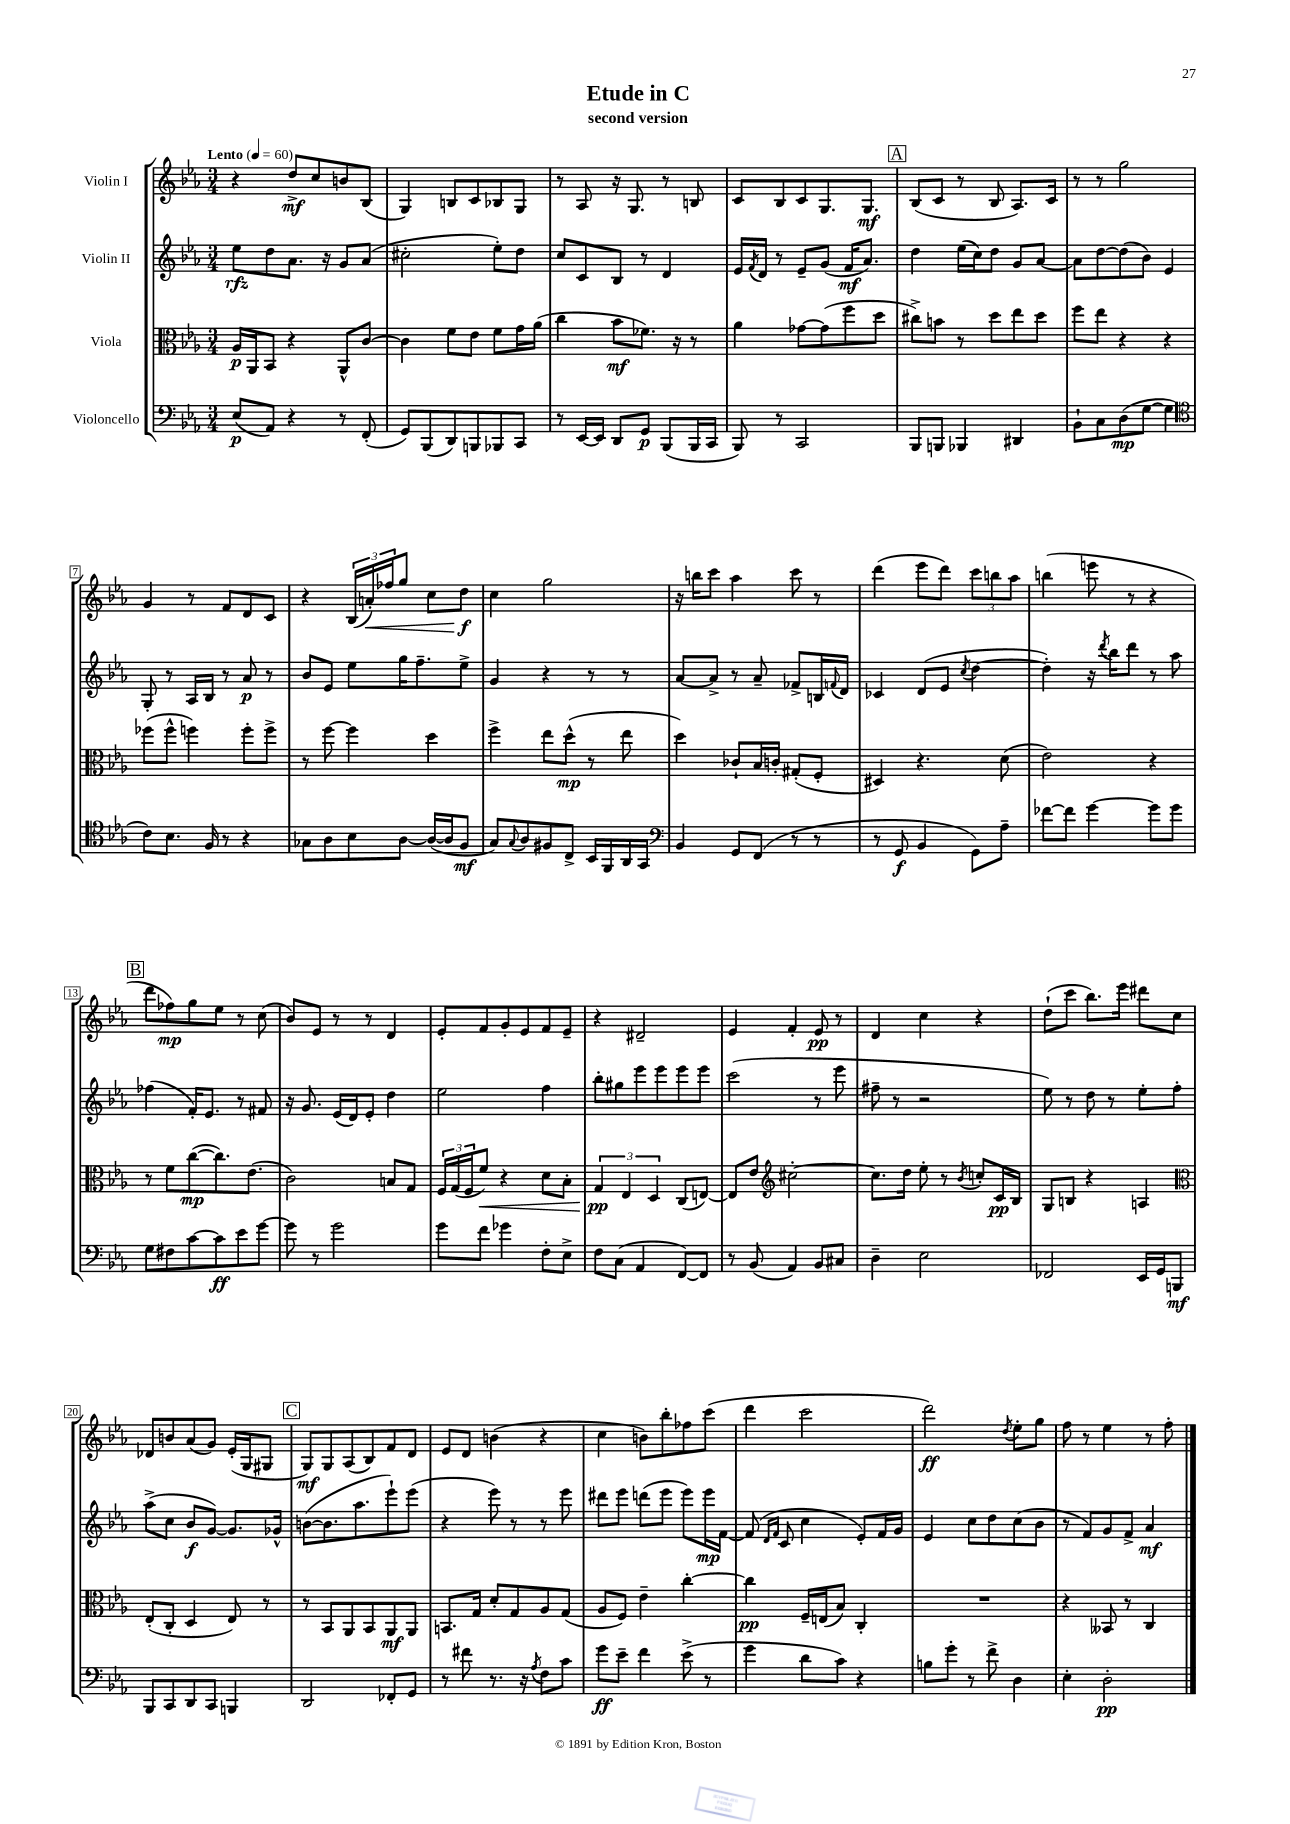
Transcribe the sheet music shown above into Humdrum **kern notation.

**kern	**kern	**kern	**kern
*staff4	*staff3	*staff2	*staff1
*clefF4	*clefC3	*clefG2	*clefG2
*k[b-e-a-]	*k[b-e-a-]	*k[b-e-a-]	*k[b-e-a-]
*M3/4	*M3/4	*M3/4	*M3/4
*MM60	*MM60	*MM60	*MM60
(8E-	16A-	8ee-	4r
.	16AA-	.	.
8AA-)	8BB-	8dd	.
4r	4r	8.a-	8dd^
.	.	.	8cc
.	.	16r	.
8r	8AA-^^	8g	8b
(8FF'	[8c	(8a-	(8B-
=	=	=	=
8GG)	4c]	2cc#'	4G)
(8BBB-	.	.	.
8DD)	8f	.	8B
8BBB	8e-	.	8c
8BBB-	8f	8ee-')	8B-
8CC	16g	8dd	8G
.	(16a-	.	.
=	=	=	=
8r	4cc	8cc	8r
[16EE-	.	8c	8A-
16EE-]	.	.	.
8DD	8b-	8B-	16r
.	.	.	8.G
8GG	8.f-)	8r	.
(8BBB-	.	4d	8r
.	16r	.	.
16BBB-	8r	.	8B
16CC	.	.	.
=	=	=	=
8BBB-)	4a-	16e-	8c
.	.	8qf	.
.	.	16d	.
8r	.	8r	8B-
2CC	[8g-	8e-~	8c
.	(8g-]	(8g	8.G
.	8ff	16f	.
.	.	8.a-)	8.G
.	8dd	.	.
=	=	=	=
8BBB-	8cc#^)	4dd	(8B-
8BBB	8b	.	8c
4BBB-	8r	(16ee-	8r
.	.	16cc)	.
.	8dd	8dd	8B-
4DD#	8ee-	8g	8.A-)
.	8dd	[8a-	.
.	.	.	16c
=	=	=	=
8BB-`	8ff	8a-]	8r
8C	8ee-	[8dd	8r
(8D	4r	(8dd]	2gg
[8G	.	8b-)	.
4G]	4r	4e-	.
=	=	=	=
*clefC4	*	*	*
8c)	(8ff-	8G'	4g
8.B-	8ff-^^	8r	.
.	4ff)	16A-	8r
16F	.	16B-	.
8r	.	8r	8f
4r	8ff'	8a-	8d
.	8ff^	8r	8c
=	=	=	=
8G-	8r	8b-	4r
8A-	[8ff	8e-	.
8B-	4ff]	8ee-	(24B-
.	.	.	24a')
.	.	.	24ff-
[8A-	.	16gg	8gg
.	.	8.ff~	.
(16A-_	4dd	.	8cc
16A-]	.	.	.
8F	.	8ee-^	8dd
=	=	=	=
8G)	4ff^	4g	4cc
8qqG	.	.	.
8A-	.	.	.
8F#	8ee-	4r	2gg
8C^	(8dd^^	.	.
16BB-	8r	8r	.
16FF	.	.	.
16AA-	8ee-	8r	.
16GG	.	.	.
=	=	=	=
*clefF4	*	*	*
4BB-	4dd)	[8a-	16r
.	.	.	16bb
.	.	8a-^]	8ccc
8GG	8c-`	8r	4aa-
(8FF	16B-	8a-~	.
.	16c'	.	.
8r	(8G#'	8f-^	8ccc
8r	8F'	16B	8r
.	.	8qqf	.
.	.	16d	.
=	=	=	=
8r	4D#)	4c-	(4ddd
8GG	.	.	.
4BB-	4.r	(8d	8eee-
.	.	8e-	8ddd)
.	.	8qcc	.
8GG)	.	[4dd	12ccc
.	.	.	12bb
8A-~	(8d	.	.
.	.	.	12aa-
=	=	=	=
[8f-	2e-)	4dd'])	(4bb
8f-]	.	.	.
[4g	.	16r	8eee
.	.	8qddd	.
.	.	16bb-	.
.	.	8ddd	8r
8g]	4r	8r	4r
8g	.	8aa-	.
=	=	=	=
8G	8r	(4ff-	8ddd
8F#	8f	.	8ff-)
[8c	([8cc	16f')	8gg
.	.	8.e-	.
8c]	8.cc])	.	8ee-
8e-	.	8r	8r
.	(8.e-	.	.
[8g	.	8f#	(8cc
=	=	=	=
8g]	2c)	16r	8b-)
.	.	8.g	.
8r	.	.	8e-
2g	.	(16e-	8r
.	.	16d)	.
.	.	8e-'	8r
.	8B	4dd	4d
.	8G	.	.
=	=	=	=
8g	24F	2ee-	8e-'
.	(24G	.	.
.	24F	.	.
8f	8f)	.	8f
4g-	4r	.	8g'
.	.	.	8e-
8F'	8d	4ff	8f
8E-^	8B-'	.	8e-~
=	=	=	=
8F	6G	8bb-'	4r
(8C	.	8gg#	.
.	6E-	.	.
4AA-	.	8eee-	2d#~
.	6D	.	.
.	.	8eee-	.
[8FF)	(8C	8eee-	.
8FF]	[8E)	8eee-	.
=	=	=	=
8r	8E]	(2ccc	4e-
(8BB-	8e-	.	.
*	*clefG2	*	*
4AA-)	[2cc#'	.	4f'
8BB-	.	8r	8e-
8C#	.	8eee-	8r
=	=	=	=
4D~	8.cc#]	8ff#~	4d
.	.	8r	.
.	16dd	.	.
2E-	8ee-'	2r	4cc
.	8r	.	.
.	8qb-	.	.
.	8cc'	.	4r
.	16c	.	.
.	16B-	.	.
=	=	=	=
2FF-	8G	8ee-)	(8dd`
.	8B	8r	8ccc
.	4r	8dd	8.bb-)
.	.	8r	.
.	.	.	16eee-
16EE-	4A	8ee-'	8ddd#
16GG	.	.	.
8BBB	.	8ff'	8cc
=	=	=	=
*	*clefC3	*	*
8BBB-	(8E-'	(8aa-^	8d-
8CC	8C'	8cc	8b
8DD	4D	8b-	(8a-
8CC	.	[8g)	8g)
4BBB	8E-)	8.g]	(16e-'
.	.	.	16G
.	8r	.	8G#
.	.	16g-^^	.
=	=	=	=
2DD	8r	([8b	8G)
.	8BB-	8.b]	8G
.	8AA-	.	(8A-
.	.	8.aa-	.
.	8BB-	.	8B-)
8FF-'	8AA-	8eee-`)	8f
8GG	8AA-	(8eee-	8d
=	=	=	=
8r	8.BB	4r	8e-
8f#	.	.	8d
.	16G	.	.
8.r	8d'	8eee-)	(4b
.	8G	8r	.
16r	.	.	.
8qA-	.	.	.
8F	8A-	8r	4r
8c	(8G	8eee-	.
=	=	=	=
8g	8A-	8ddd#	4cc
8e-~	8F)	8eee-	.
4f	4e-~	(8ddd	8b)
.	.	8eee-	8bb-'
(8e-^	[4cc'	8eee-)	8ff-
8r	.	16eee-	(8ccc
.	.	[16f	.
=	=	=	=
4g	4cc]	(8f]	4ddd
.	.	16qqd	.
.	.	16qqf	.
.	.	8c	.
8d	16F~	4cc	2ccc
.	(16E	.	.
8c)	8B-)	.	.
4r	4C'	8e-')	.
.	.	16f	.
.	.	16g	.
=	=	=	=
8B	2.r	4e-	2ddd)
8g'	.	.	.
8r	.	8cc	.
8f^	.	8dd	.
.	.	.	8qdd
4D	.	(8cc	8ee-'
.	.	8b-	8gg
=	=	=	=
4E-'	4r	8r	8ff
.	.	8f)	8r
2D'	8BB--	8g	4ee-
.	8r	8f^	.
.	4C	4a-	8r
.	.	.	8ff'
==	==	==	==
*-	*-	*-	*-
